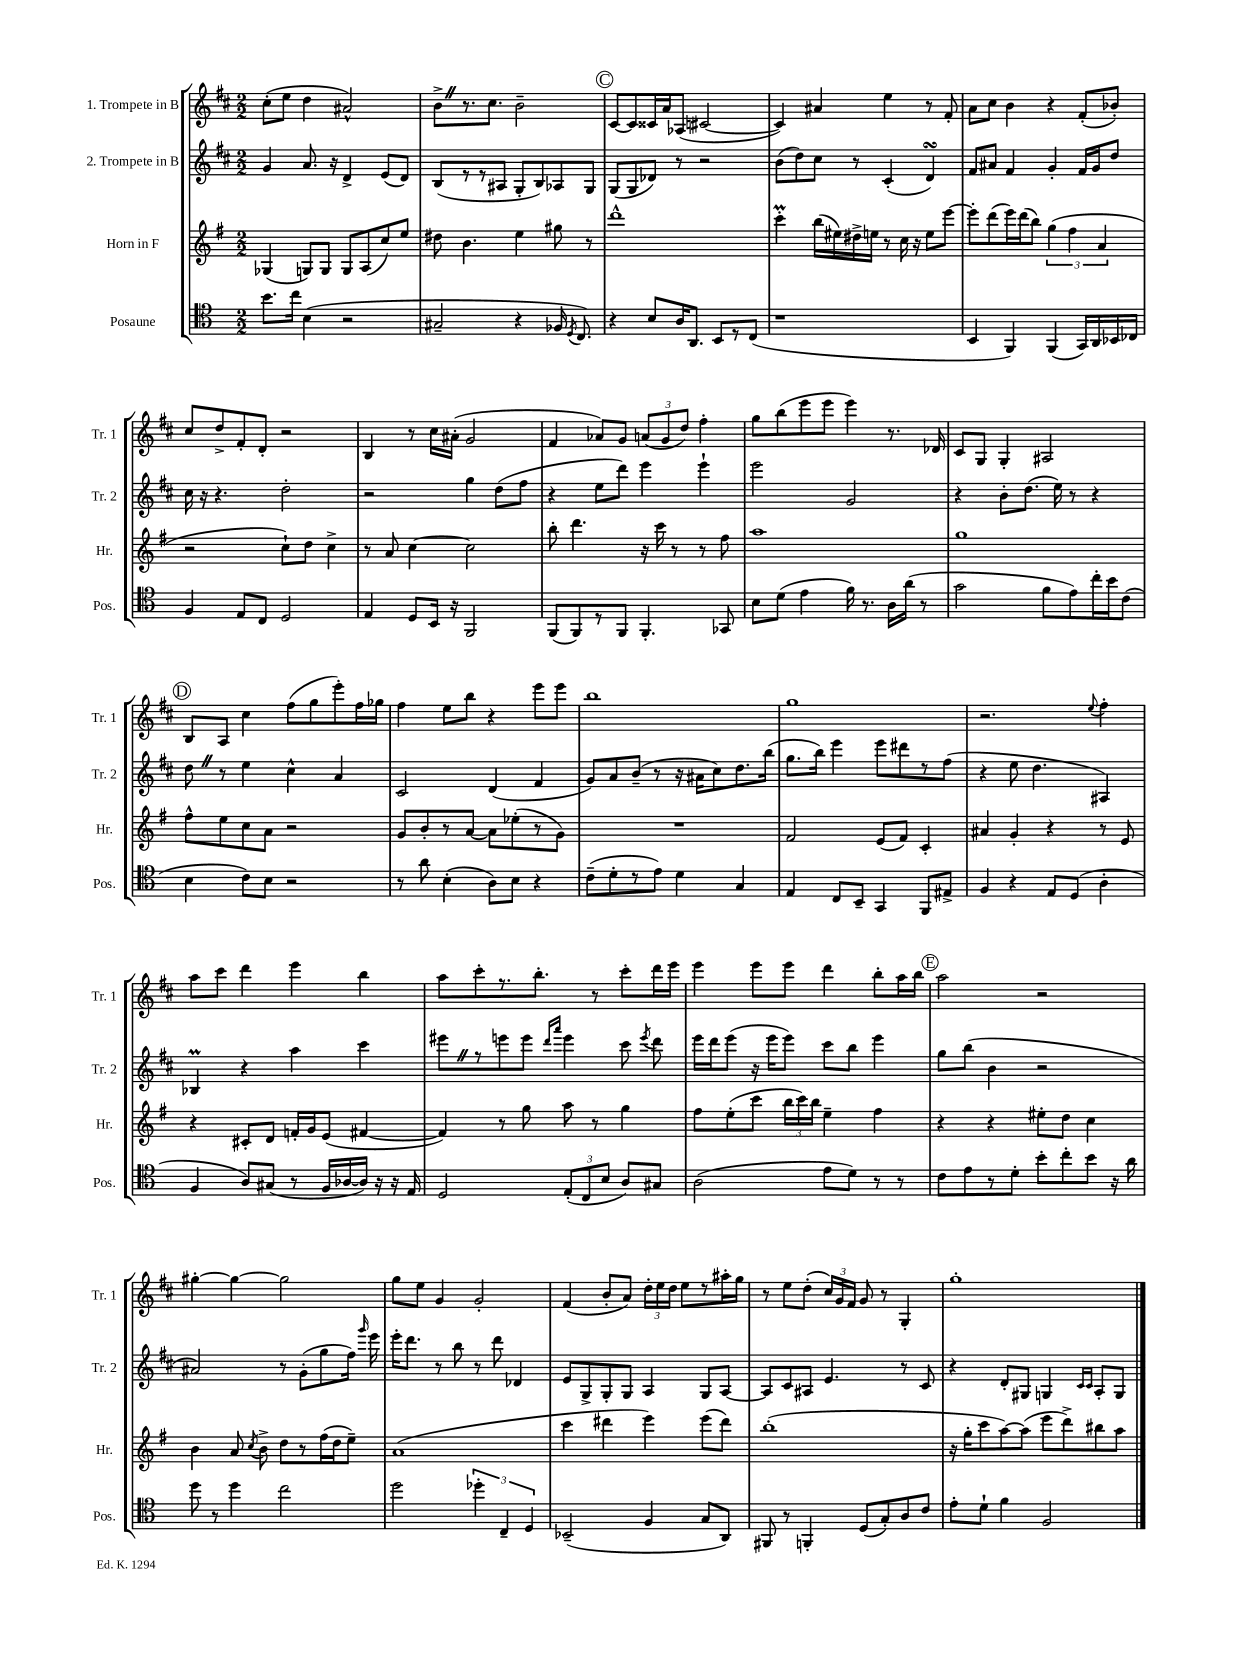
<<
\new StaffGroup <<
\new Staff = "s0" \with { instrumentName = "1. Trompete in B" shortInstrumentName = "Tr. 1" } {
    \clef treble \key d \major \numericTimeSignature \time 2/2
    \autoBeamOff cis''8[-.( e''8] d''4 ais'2-^) |
    b'8[-> \once \override BreathingSign.text = \markup { \musicglyph "scripts.caesura.straight" } \breathe r8. cis''8.] b'2-- |
    \mark \markup { \circle "C" } cis'8[~ cis'8 cisis'16 a'16 aes8]( cis'2~ |
    cis'4) ais'4 e''4 r8 fis'8-. |
    a'8[ cis''8] b'4 r4 fis'8[-.( bes'8]-.) |
    cis''8[ d''8-> fis'8-. d'8]-. r2 |
    b4 r8 cis''16[ ais'16]-.( g'2 |
    fis'4 aes'8[) g'8] \tuplet 3/2 { a'8[( g'8 d''8]) } fis''4-. |
    g''8[ b''8( e'''8 e'''8] e'''4) r8. des'16 |
    cis'8[ g8] g4-. ais2 |
    \mark \markup { \circle "D" } b8[ a8] cis''4 fis''8[( g''8 e'''8-.) fis''16 ges''16] |
    fis''4 e''8[ b''8] r4 e'''8[ e'''8] |
    b''1 |
    g''1 |
    r2. \appoggiatura { e''8 } fis''4-. |
    a''8[ cis'''8] d'''4 e'''4 b''4 |
    a''8[ cis'''8-. r8. b''8.]-. r8 cis'''8[-. d'''16 e'''16] |
    e'''4 e'''8[ e'''8] d'''4 b''8[-. a''16 b''16] |
    \mark \markup { \circle "E" } a''2 r2 |
    gis''4~-. gis''4~ gis''2 |
    g''8[ e''8] g'4 g'2-. |
    fis'4( b'8[-. a'8]) \tuplet 3/2 { d''16[-. e''16 d''16] } e''8[ r8 ais''16-. g''16] |
    r8 e''8[ d''8]-.( \tuplet 3/2 { cis''16[) g'16 fis'16] } g'8 r8 g4-. |
    g''1-. \bar "|." |
}
\new Staff = "s1" \with { instrumentName = "2. Trompete in B" shortInstrumentName = "Tr. 2" } {
    \clef treble \key d \major \numericTimeSignature \time 2/2
    \autoBeamOff g'4 a'8. r16 d'4-> e'8[( d'8]) |
    b8[( r8 r8 ais8] g8[-. b8) aes8 g8] |
    \mark \markup { \circle "C" } g8[( g8 des'8]) r8 r2 |
    b'8[( d''8) cis''8] r8 cis'4-.( d'4\turn) |
    fis'8[ ais'8] fis'4 g'4-. fis'16[ g'16 d''8] |
    cis''16 r16 r4. d''2-. |
    r2 g''4 d''8[( fis''8] |
    r4 e''8[ d'''8]) e'''4 e'''4-! |
    e'''2 g'2 |
    r4 b'8[-. d''8.]( e''16) r8 r4 |
    \mark \markup { \circle "D" } d''8 \once \override BreathingSign.text = \markup { \musicglyph "scripts.caesura.straight" } \breathe r8 e''4 cis''4-^ a'4 |
    cis'2 d'4( fis'4 |
    g'8[) a'8 b'8]--( r8 r16 ais'16[ cis''8) d''8. b''16]( |
    g''8.[ b''16]) e'''4 e'''8[ dis'''8 r8 fis''8]( |
    r4 e''8 d''4. ais4) |
    bes4\prall r4 a''4 cis'''4 |
    eis'''8[ \once \override BreathingSign.text = \markup { \musicglyph "scripts.caesura.straight" } \breathe r8 e'''8 e'''8] \grace { d'''16[ a'''16] } e'''4 cis'''8 \acciaccatura { e'''8 } d'''8 |
    e'''16[ d'''16 e'''8]( r16 e'''16[ e'''8]) cis'''8[ b''8] e'''4 |
    \mark \markup { \circle "E" } g''8[ b''8]( b'4 r2 |
    ais'2) r8 g'8[-.( g''8 fis''16]) \grace { g'''16 } e'''16 |
    e'''16[-. d'''8.] r8 b''8 r8 d'''8 des'4 |
    e'8[ g8-> g8-. g8] a4 g8[ a8]~ |
    a8[ cis'8 ais8] e'4. r8 cis'8 |
    r4 d'8[-. gis8] g4 \grace { cis'16[ cis'16] } a8[-. g8] \bar "|." |
}
\new Staff = "s2" \with { instrumentName = "Horn in F" shortInstrumentName = "Hr." } {
    \clef treble \key g \major \numericTimeSignature \time 2/2
    \autoBeamOff ges4( g8[) g8] g8[ a8( c''8) e''8] |
    dis''8 b'4. e''4 gis''8 r8 |
    \mark \markup { \circle "C" } d'''1-^ |
    c'''4-.\prall b''16[( eis''16) dis''16-> e''16] r8 c''16 r16 e''8[ e'''8]~ |
    e'''8[-. d'''8( e'''16) d'''16( b''8]) \tuplet 3/2 { g''4( fis''4 a'4 } |
    r2 c''8[-!) d''8] c''4-> |
    r8 a'8 c''4~ c''2 |
    b''8-. d'''4. r16 c'''16 r8 r8 fis''8 |
    a''1 |
    g''1 |
    \mark \markup { \circle "D" } fis''8[-^ e''8 c''8 a'8] r2 |
    g'8[ b'8-. r8 a'8]~ a'8[ ees''8-.( r8 g'8]) |
    R1 |
    fis'2 e'8[( fis'8]) c'4-. |
    ais'4 g'4-. r4 r8 e'8 |
    r4 cis'8[-. d'8] f'16[-. g'16 e'8]( fis'4~ |
    fis'4) r8 g''8 a''8 r8 g''4 |
    fis''8[ e''8-.( c'''8] \tuplet 3/2 { b''16[ c'''16) b''16] } e''4-- fis''4 |
    \mark \markup { \circle "E" } r4 r4 eis''8[-. d''8] c''4 |
    b'4 a'8 \acciaccatura { c''8 } b'8-> d''8[ r8 fis''16( d''16 e''8]--) |
    a'1( |
    c'''4 dis'''4 e'''4) e'''8[( dis'''8]) |
    b''1-.( |
    r16 g''16[-. c'''8 a''8~) a''8]( e'''8[ d'''8->) bis''8 a''8] \bar "|." |
}
\new Staff = "s3" \with { instrumentName = "Posaune" shortInstrumentName = "Pos." } {
    \clef tenor \key c \major \numericTimeSignature \time 2/2
    \autoBeamOff b'8.[ c''16] b4( r2 |
    gis2-- r4 fes16 \acciaccatura { d8 } c8.) |
    \mark \markup { \circle "C" } r4 b8[ a16 a,8.] b,8[ r8 c8]( |
    r1 |
    b,4 f,4) f,4( g,16[) a,16 bes,16 ces16] |
    f4 e8[ c8] d2 |
    e4 d8[ b,16] r16 f,2 |
    f,8[( f,8) r8 f,8] f,4.-. ges,8 |
    b8[ d'8]( e'4 f'16) r8. a16[ a'16]( r8 |
    g'2 f'8[ e'8) c''16-. b'16 c'8]( |
    \mark \markup { \circle "D" } b4 c'8[) b8] r2 |
    r8 a'8 b4-.( a8[) b8] r4 |
    c'8[--( d'8-. r8 e'8]) d'4 g4 |
    e4 c8[ b,8]-- g,4 f,8[ eis8]-> |
    f4 r4 e8[ d8]( a4-. |
    f4 a8[) gis8]( r8 f16[ aes16~ aes16]) r16 r16 e16 |
    d2 \tuplet 3/2 { e8[-.( c8 b8] } a8[) gis8] |
    a2( e'8[ d'8]) r8 r8 |
    \mark \markup { \circle "E" } c'8[ e'8 r8 d'8]-. b'8[-. c''8-. b'8] r16 a'16 |
    d''8 r8 d''4 c''2 |
    d''2 \tuplet 3/2 { des''4-. c4-- d4 } |
    bes,2--( f4 g8[ a,8]) |
    fis,8 r8 f,4-. d8[( g8-.) a8 c'8] |
    e'8[-. d'8]-! f'4 f2 \bar "|." |
}
>>
>>
\layout { \context { \Score \remove "Bar_number_engraver" } }
